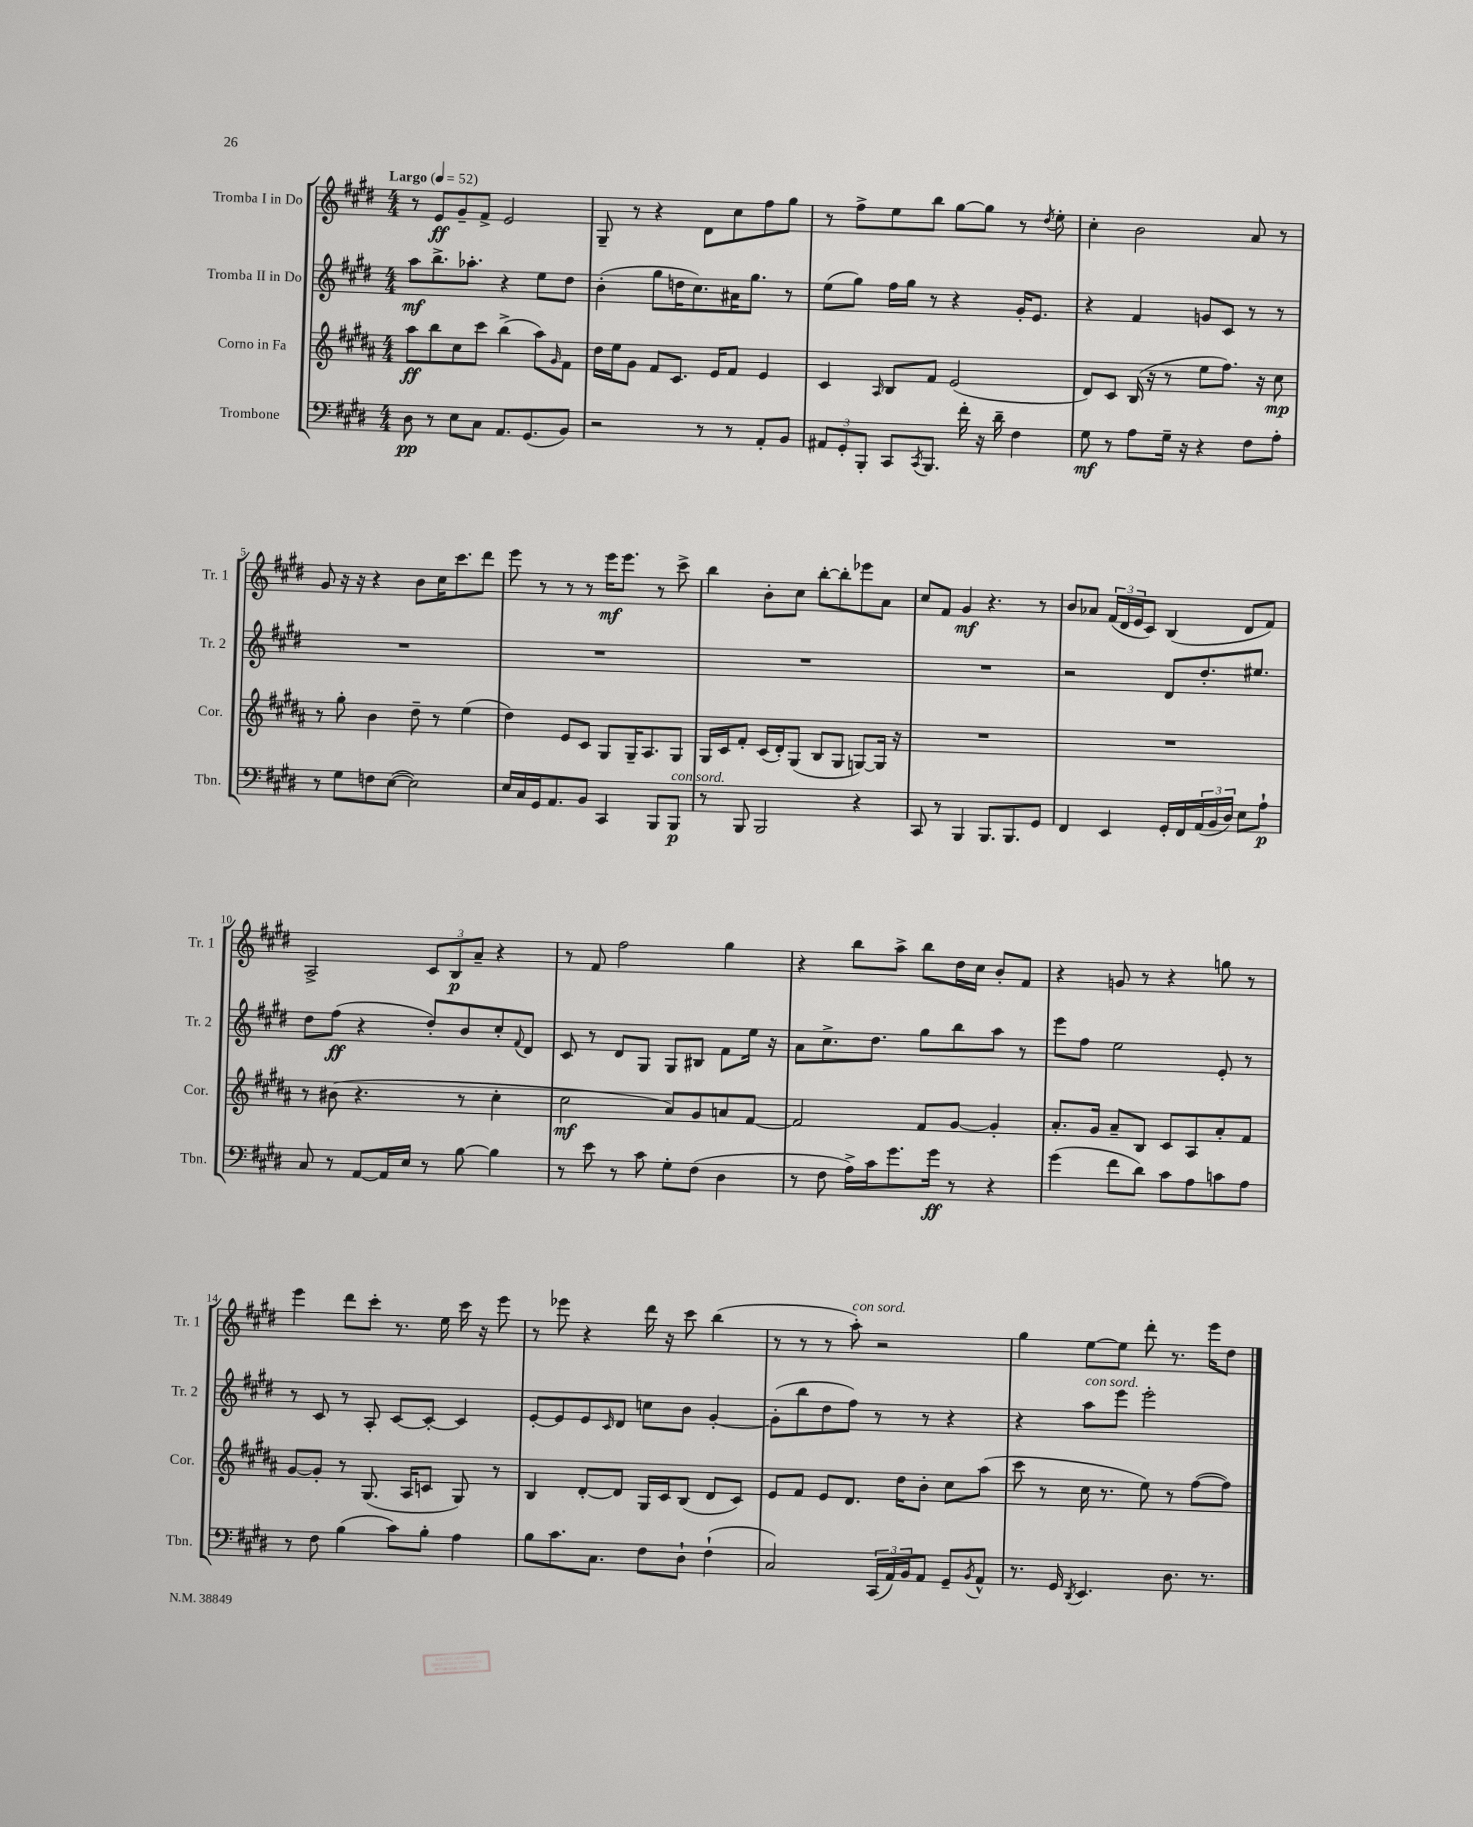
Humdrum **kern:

**kern	**dynam	**kern	**dynam	**kern	**dynam	**kern	**dynam
*part4	*part4	*part3	*part3	*part2	*part2	*part1	*part1
*staff4	*staff4	*staff3	*staff3	*staff2	*staff2	*staff1	*staff1
*I"Trombone	*	*I"Corno in Fa	*	*I"Tromba II in Do	*	*I"Tromba I in Do	*
*I'Tbn.	*	*I'Cor.	*	*I'Tr. 2	*	*I'Tr. 1	*
*clefF4	*	*clefG2	*	*clefG2	*	*clefG2	*
*k[f#c#g#d#]	*	*k[f#c#g#d#a#]	*	*k[f#c#g#d#]	*	*k[f#c#g#d#]	*
*M4/4	*	*M4/4	*	*M4/4	*	*M4/4	*
*MM52	*	*MM52	*	*MM52	*	*MM52	*
=1	=1	=1	=1	=1	=1	=1	=1
!	!	!	!	!	!	!LO:TX:a:B:t=Largo	!
8D#\	pp	8aa#\L	ff	8aa\L	mf	8r	.
8r	.	8bb\	.	8.bb^\	.	8e/L	ff
8E\L	.	8cc#\	.	.	.	8g#~/	.
.	.	.	.	8.aa-X'\J	.	.	.
8C#\J	.	8ccc#\J	.	.	.	8f#^/J	.
8.AA/L	.	(4bb^\	.	4r	.	2e/	.
(8.GG#/	.	.	.	.	.	.	.
.	.	8aa#\L)	.	8ee\L	.	.	.
.	.	16qqg#/	.	.	.	.	.
8BB/J)	.	8f#\J	.	8dd#\J	.	.	.
=2	=2	=2	=2	=2	=2	=2	=2
2r	.	16dd#\LL	.	(4b'\	.	8G#~/	.
.	.	16ee\J	.	.	.	.	.
.	.	8g#\J	.	.	.	8r	.
.	.	8f#/L	.	8gg#\L	.	4r	.
.	.	8.c#/J	.	16ddn\K	.	.	.
.	.	.	.	8.cc#\)	.	.	.
8r	.	.	.	.	.	8d#\L	.
.	.	16e/KL	.	.	.	.	.
8r	.	8f#/J	.	16a#X\K	.	8cc#\	.
.	.	.	.	8.gg#\J	.	.	.
8AA'/L	.	4e/	.	.	.	8ff#\	.
8BB/J	.	.	.	8r	.	8gg#\J	.
=3	=3	=3	=3	=3	=3	=3	=3
12AA#X/L	.	4c#/	.	(8ee\L	.	8r	.
12GG#'/	.	.	.	.	.	.	.
.	.	.	.	8gg#\J)	.	8ff#^\L	.
12BBB'/J	.	.	.	.	.	.	.
.	.	16qqA#/	.	.	.	.	.
8CC#/L	.	8B/L	.	16ff#\LL	.	8ee\	.
.	.	.	.	16gg#\JJ	.	.	.
8qCC#/	.	.	.	.	.	.	.
8.BBB/J	.	8f#/J	.	8r	.	8bb\J	.
.	.	(2e/	.	4r	.	[8gg#\L	.
16f#'\	.	.	.	.	.	.	.
16r	.	.	.	.	.	8gg#\J]	.
16d#~\	.	.	.	.	.	.	.
4F#\	.	.	.	16g#'/KL	.	8r	.
.	.	.	.	8.e/J	.	.	.
.	.	.	.	.	.	8qdd#/	.
.	.	.	.	.	.	8ee'\	.
=4	=4	=4	=4	=4	=4	=4	=4
8G#\	mf	8d#/L)	.	4r	.	4cc#'\	.
8r	.	8c#/J	.	.	.	.	.
8A\L	.	(16B/	.	4f#/	.	2b\	.
.	.	16r	.	.	.	.	.
16G#~\Jk	.	8r	.	.	.	.	.
16r	.	.	.	.	.	.	.
4r	.	8ee\L	.	8gn/L	.	.	.
.	.	8.ff#\J)	.	8c#/J	.	.	.
8F#\L	.	.	.	8r	.	8a/	.
.	.	16r	.	.	.	.	.
8A'\J	.	8cc#\	mp	8r	.	8r	.
!!LO:LB:g=z
=5	=5	=5	=5	=5	=5	=5	=5
8r	.	8r	.	1r	.	8g#/	.
8G#\L	.	8gg#'\	.	.	.	16r	.
.	.	.	.	.	.	16r	.
8Fn\	.	4b\	.	.	.	4r	.
([8E\J	.	.	.	.	.	.	.
2E\])	.	8dd#~\	.	.	.	8b\L	.
.	.	8r	.	.	.	16cc#\K	.
.	.	.	.	.	.	8.ccc#\	.
.	.	(4ee\	.	.	.	.	.
.	.	.	.	.	.	8ddd#\J	.
=6	=6	=6	=6	=6	=6	=6	=6
16E/LL	.	4dd#\)	.	1r	.	8eee\	.
16C#/	.	.	.	.	.	.	.
16GG#/J	.	.	.	.	.	8r	.
8.AA/	.	.	.	.	.	.	.
.	.	8e/L	.	.	.	8r	.
8BB/J	.	8c#/J	.	.	.	8r	.
4CC#/	.	8G#/L	.	.	.	16eee\KL	mf
.	.	.	.	.	.	8.eee\J	.
.	.	16G#~/K	.	.	.	.	.
.	.	8.A#/	.	.	.	.	.
8BBB/L	.	.	.	.	.	8r	.
!LO:TX:a:i:t=con sord.	!	!	!	!	!	!	!
8BBB/J	p	8G#/J	.	.	.	8ccc#^\	.
=7	=7	=7	=7	=7	=7	=7	=7
8r	.	16G#/LL	.	1r	.	4bb\	.
.	.	16c#/J	.	.	.	.	.
8BBB/	.	8f#'/J	.	.	.	.	.
2BBB/	.	(16c#/LL	.	.	.	8b'\L	.
.	.	16d#'/J)	.	.	.	.	.
.	.	(8G#/J	.	.	.	8cc#\J	.
.	.	8B/L	.	.	.	[8bb'\L	.
.	.	8G#/J	.	.	.	8bb'\]	.
4r	.	[8Gn/L)	.	.	.	8eee-X\	.
.	.	16G/Jk]	.	.	.	8a\J	.
.	.	16r	.	.	.	.	.
=8	=8	=8	=8	=8	=8	=8	=8
8CC#/	.	1r	.	1r	.	8cc#/L	.
8r	.	.	.	.	.	8f#/J	.
4BBB/	.	.	.	.	.	4g#/	mf
8.BBB/L	.	.	.	.	.	4.r	.
8.BBB/	.	.	.	.	.	.	.
8GG#/J	.	.	.	.	.	8r	.
=9	=9	=9	=9	=9	=9	=9	=9
4FF#/	.	1r	.	2r	.	8b/L	.
.	.	.	.	.	.	8a-X/J	.
4EE/	.	.	.	.	.	(24f#/LL	.
.	.	.	.	.	.	24d#/	.
.	.	.	.	.	.	24e/J	.
.	.	.	.	.	.	8c#/J)	.
16GG#'/LL	.	.	.	8d#/L	.	(4B/	.
16FF#/	.	.	.	.	.	.	.
(24AA/	.	.	.	8.dd#'/	.	.	.
24BB/	.	.	.	.	.	.	.
24D#/JJ)	.	.	.	.	.	.	.
8E\L	.	.	.	.	.	8d#/L	.
.	.	.	.	8.ee#X/J	.	.	.
8A`\J	p	.	.	.	.	8f#/J)	.
!!LO:LB:g=z
=10	=10	=10	=10	=10	=10	=10	=10
8C#/	.	8r	.	8dd#\L	.	2A^/	.
8r	.	(8b#X\	.	(8ff#\J	ff	.	.
[8AA/L	.	4.r	.	4r	.	.	.
16AA/L]	.	.	.	.	.	.	.
16E/JJ	.	.	.	.	.	.	.
8r	.	.	.	8dd#'/L)	.	12c#/L	.
.	.	.	.	.	.	12B/	p
[8B\	.	8r	.	8b/	.	.	.
.	.	.	.	.	.	12a~/J	.
4B\]	.	4cc#'\	.	8cc#'/	.	4r	.
.	.	.	.	8qqf#/	.	.	.
.	.	.	.	8d#/J	.	.	.
=11	=11	=11	=11	=11	=11	=11	=11
8r	.	2cc#\	mf	8c#/	.	8r	.
8e\	.	.	.	8r	.	8f#/	.
8r	.	.	.	8d#/L	.	2ff#\	.
8c#\	.	.	.	8G#/J	.	.	.
8G#'\L	.	8a#/L)	.	8G#/L	.	.	.
(8F#\J	.	8g#/	.	8B#X/J	.	.	.
4D#\	.	8an/	.	8f#\L	.	4gg#\	.
.	.	[8f#/J	.	16ee\Jk	.	.	.
.	.	.	.	16r	.	.	.
=12	=12	=12	=12	=12	=12	=12	=12
8r	.	2f#/]	.	8a\L	.	4r	.
8F#\	.	.	.	8.cc#^\	.	.	.
16A^\LL)	.	.	.	.	.	8bb\L	.
16c#\J	.	.	.	8.dd#\J	.	.	.
8.g#\	.	.	.	.	.	8aa^\J	.
.	.	8f#/L	.	8gg#\L	.	8bb\L	.
16g#\Jk	ff	.	.	.	.	.	.
8r	.	[8g#/J	.	8bb\	.	16dd#\L	.
.	.	.	.	.	.	16cc#\JJ	.
4r	.	4g#'/]	.	8aa\J	.	8b'/L	.
.	.	.	.	8r	.	8f#/J	.
=13	=13	=13	=13	=13	=13	=13	=13
(4g#\	.	8.a#'/L	.	8eee\L	.	4r	.
.	.	.	.	8ff#\J	.	.	.
.	.	16g#/Jk	.	.	.	.	.
8f#\L	.	8a#~/L	.	2ee\	.	8gn/	.
8d#\J)	.	8B/J	.	.	.	8r	.
8c#\L	.	8c#/L	.	.	.	4r	.
8A\	.	8A#/	.	.	.	.	.
8cn\	.	8a#'/	.	8e'/	.	8ggn\	.
8A\J	.	8f#/J	.	8r	.	8r	.
!!LO:LB:g=z
=14	=14	=14	=14	=14	=14	=14	=14
8r	.	[8g#/L	.	8r	.	4eee\	.
8F#\	.	8g#'/J]	.	8c#/	.	.	.
(4B\	.	8r	.	8r	.	8ddd#\L	.
.	.	(8.G#/	.	8A'/	.	8ccc#'\J	.
8c#\L)	.	.	.	[8c#/L	.	8.r	.
.	.	16A#/KL	.	.	.	.	.
8B'\J	.	8cn/J	.	8c#'/J_	.	.	.
.	.	.	.	.	.	16ee\	.
4A\	.	8G#/)	.	4c#/]	.	16ccc#\	.
.	.	.	.	.	.	16r	.
.	.	8r	.	.	.	8eee\	.
=15	=15	=15	=15	=15	=15	=15	=15
8B\L	.	4B/	.	[8e'/L	.	8r	.
8.c#\	.	.	.	8e/]	.	8eee-X\	.
.	.	[8d#'/L	.	8e/	.	4r	.
8.C#\J	.	.	.	.	.	.	.
.	.	.	.	16qqc#/	.	.	.
.	.	8d#/J]	.	8d#/J	.	.	.
8F#\L	.	16G#/LL	.	8ccn\L	.	16ddd#\	.
.	.	16c#/J	.	.	.	16r	.
8D#`\J	.	(8B/J	.	8b\J	.	8ccc#\	.
(4F#`\	.	8d#/L	.	[4g#'/	.	(4bb\	.
.	.	8c#/J)	.	.	.	.	.
=16	=16	=16	=16	=16	=16	=16	=16
2C#/)	.	8e/L	.	(8g#'\L]	.	8r	.
.	.	8f#/J	.	8bb\	.	8r	.
.	.	8e/L	.	8dd#\	.	8r	.
!	!	!	!	!	!	!LO:TX:a:i:t=con sord.	!
.	.	8.d#/J	.	8ff#\J)	.	8aa'\)	.
(24CC#/LL	.	.	.	8r	.	2r	.
24AA/)	.	.	.	.	.	.	.
.	.	16dd#\KL	.	.	.	.	.
24BB/J	.	.	.	.	.	.	.
8AA/J	.	8b'\J	.	8r	.	.	.
8GG#~/L	.	8cc#\L	.	4r	.	.	.
8qBB/	.	.	.	.	.	.	.
8AA^^/J	.	(8aa#\J	.	.	.	.	.
=17	=17	=17	=17	=17	=17	=17	=17
8.r	.	8ccc#\	.	4r	.	4gg#\	.
.	.	8r	.	.	.	.	.
16GG#/	.	.	.	.	.	.	.
8qDD#/	.	.	.	.	.	.	.
!	!	!	!	!LO:TX:a:i:t=con sord.	!	!	!
4.EE/	.	16cc#\	.	8aa\L	.	[8ee\L	.
.	.	8.r	.	.	.	.	.
.	.	.	.	8eee\J	.	8ee\J]	.
.	.	8ee\)	.	2eee'\	.	8ddd#'\	.
8.D#\	.	8r	.	.	.	8.r	.
.	.	([8ff#\L	.	.	.	.	.
8.r	.	.	.	.	.	16eee\KL	.
.	.	8ff#\J])	.	.	.	8dd#\J	.
==	==	==	==	==	==	==	==
*-	*-	*-	*-	*-	*-	*-	*-
